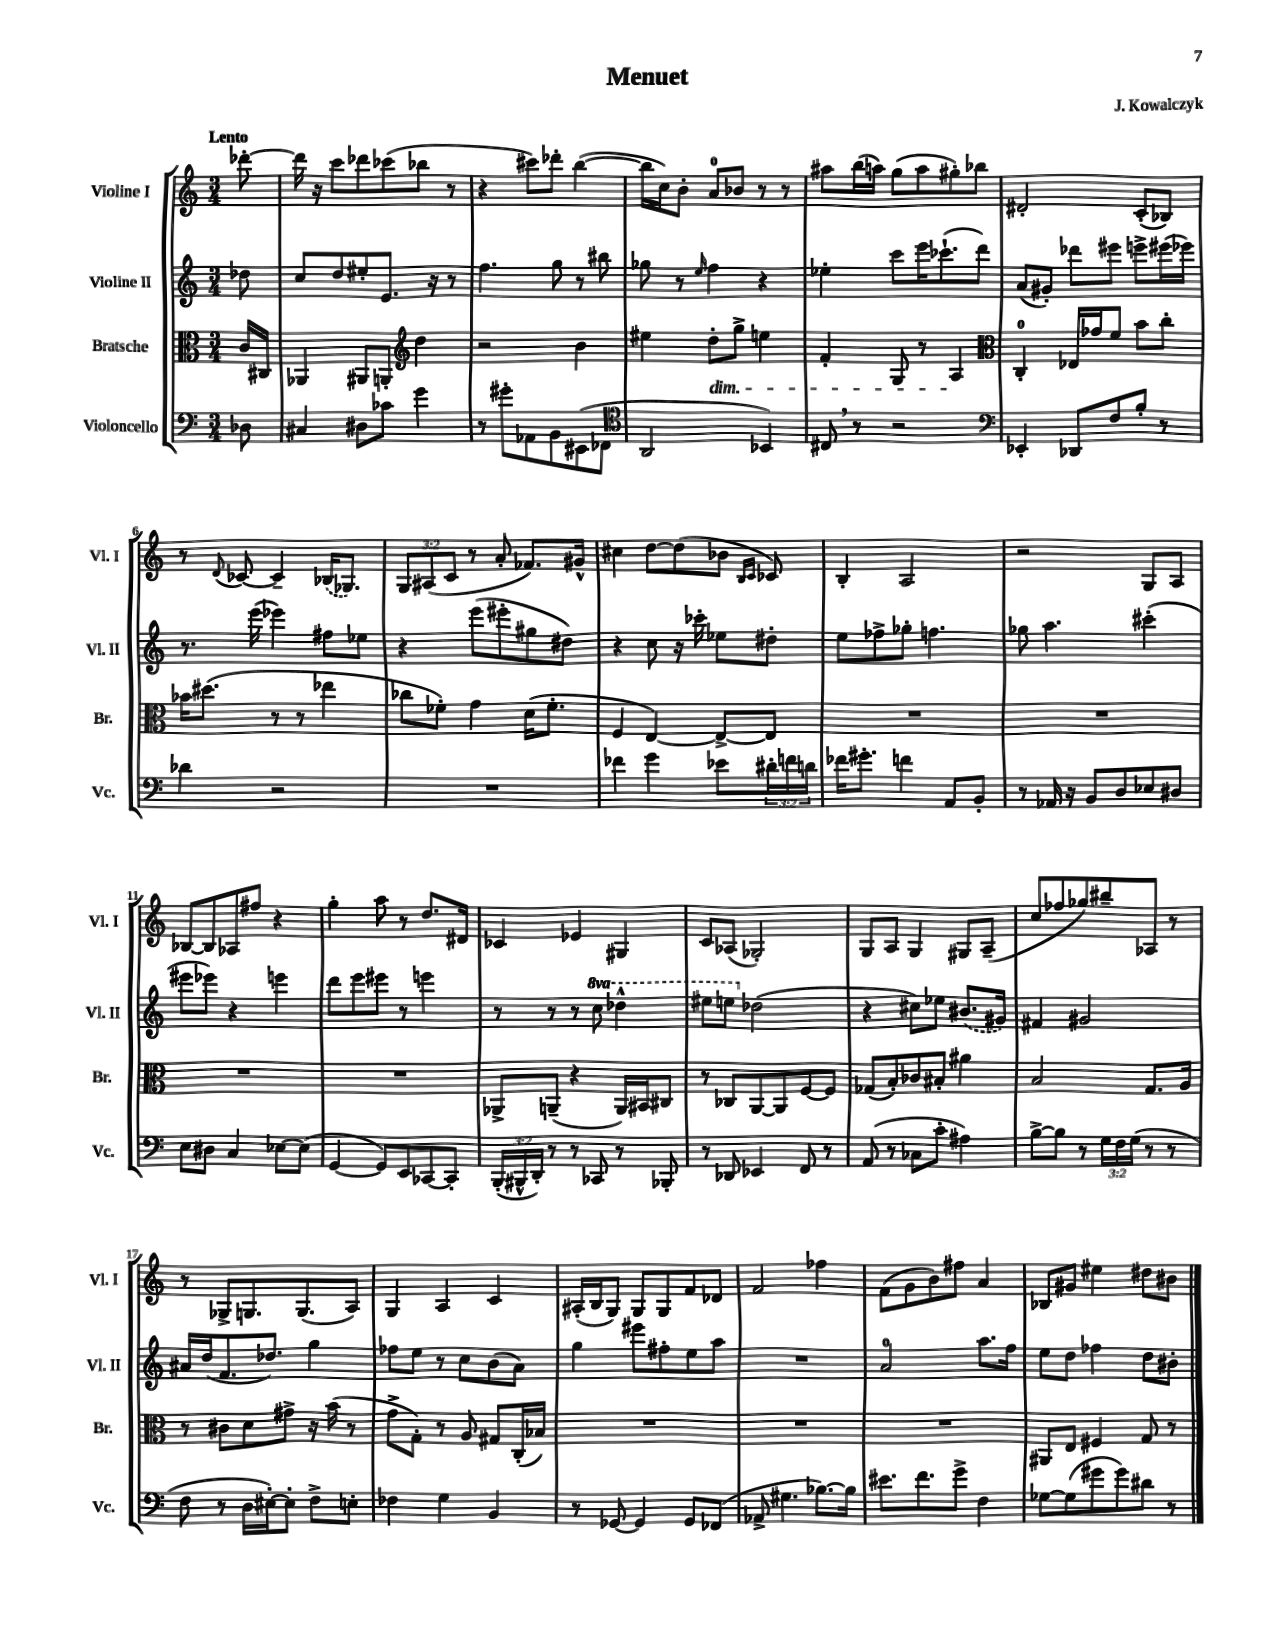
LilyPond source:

\header { title = "Menuet" composer = "J. Kowalczyk" }
<<
\new StaffGroup <<
\new Staff = "s0" \with { instrumentName = "Violine I" shortInstrumentName = "Vl. I" } {
    \clef treble \key c \major \numericTimeSignature \time 3/4 \override Staff.TupletNumber.text = #tuplet-number::calc-fraction-text \partial 8 \tempo "Lento"
    des'''8~-. |
    des'''16 r16 c'''8 des'''8 ces'''8( bes''8 r8 |
    r4 cis'''8) des'''8-. b''4~( |
    b''16 c''16) b'8-. a'8-0 bes'8 r8 r8 |
    ais''8 b''16( a''16) g''8( a''8 gis''8-.) bes''8 |
    dis'2-. c'8-.( bes8) |
    r8 \appoggiatura { d'8 } ces'8~ ces'4-- \once \slurDashed bes16( ges8.) |
    \tuplet 3/2 { g8 ais8( c'8 } r8 a'8-. fes'8.) gis'16-^ |
    cis''4 d''8~ d''8( bes'8 \grace { b16 c'16 } ces'8) |
    b4-. a2 |
    r2 g8 a8 |
    bes8~ bes8 aes8 fis''8 r4 |
    g''4-. a''8 r8 d''8. dis'16 |
    ces'4 ees'4 gis4 |
    c'8 aes8( ges2-.) |
    g8 a8 g4 gis8 a8--( |
    c''8 fes''8 ges''8) bis''8-- aes8 r8 |
    r8 ges8-> g8. g8.( a8) |
    g4 a4 c'4 |
    ais16-.( b16 g8) g8 g8 f'8 des'8 |
    f'2 fes''4 |
    f'8( g'8 b'8) fis''8 a'4 |
    bes8 gis'8 eis''4 dis''8 bis'8 \bar "|." |
}
\new Staff = "s1" \with { instrumentName = "Violine II" shortInstrumentName = "Vl. II" } {
    \clef treble \key c \major \numericTimeSignature \time 3/4 \set Staff.ottavationMarkups = #ottavation-simple-ordinals \partial 8
    des''8 |
    c''8 d''8 eis''8-. e'8. r16 r8 |
    f''4. g''8 r8 bis''8 |
    ges''8 r8 \grace { e''16 } f''4 r4 |
    ees''4-. c'''8 e'''16 ces'''8.-!( d'''8) |
    a'8( gis'8-.) des'''8 eis'''8 e'''8-> eis'''16( ees'''16) |
    r8. e'''16( ees'''4) fis''8 ees''8 |
    r4 e'''8( eis'''8-. gis''8 dis''8) |
    r4 c''8 r16 ces'''16-. ees''8 dis''8-. |
    e''8 fes''8-> ges''8-. f''4. |
    ges''8 a''4. cis'''4-.( |
    eis'''8 ees'''8) r4 e'''4 |
    d'''8 e'''8 eis'''8 r8 e'''4 |
    r8 r8 r8 \ottava #1 c'''8 des'''4-^ |
    eis'''8 e'''8 \ottava #0 des''2( |
    r4 cis''8) ees''8 \once \slurDashed bis'8.( gis'16) |
    fis'4 gis'2 |
    ais'16 d''16( f'8. des''8.) g''4 |
    fes''8 e''8 r8 c''8 b'8( a'8) |
    g''4 eis'''8 fis''8-. e''8 a''8 |
    R2. |
    a'2-0 a''8. f''16 |
    e''8 d''8 fes''4 d''8 bis'8-. \bar "|." |
}
\new Staff = "s2" \with { instrumentName = "Bratsche" shortInstrumentName = "Br." } {
    \clef alto \key c \major \numericTimeSignature \time 3/4 \partial 8
    c'16 cis16 |
    aes,4 ais,8 a,8-. \clef treble d''4 |
    r2 b'4 |
    eis''4 d''8-.\dim g''8-> e''4 |
    f'4-. g8 r8 a4\! |
    \clef alto c4-0-. ees16 ges'16 f'8 b'8 c''8-. |
    bes'16 dis''8.( r8 r8 ees''4 |
    ces''8 fes'8-.) g'4 d'16( fes'8.-. |
    f4 e4~) e8~-> e8 |
    R2. |
    R2. |
    R2. |
    R2. |
    aes,8-> a,8--( r4 a,16) bis,16 cis8 |
    r8 ces8 a,8~ a,8 f8~ f8 |
    ges8( b8-.) ces'8 bis8-. ais'4 |
    b2 g8. a16 |
    r8 cis'8 d'8 gis'8-> r16 b'16( r8 |
    g'8-> g8-.) r8 a8 gis8 c16-.( bes16) |
    R2. |
    R2. |
    R2. |
    ais,8 e8 fis4 g8 r8 \bar "|." |
}
\new Staff = "s3" \with { instrumentName = "Violoncello" shortInstrumentName = "Vc." } {
    \clef bass \key c \major \numericTimeSignature \time 3/4 \override Staff.TupletNumber.text = #tuplet-number::calc-fraction-text \partial 8
    des8 |
    cis4 dis8 ces'8 g'4 |
    r8 gis'8-. aes,8 b,8 eis,8( fes,8 |
    \clef tenor a,2 bes,4) |
    cis8 \breathe r8 r2 |
    \clef bass ees,4-. des,8 f8 b8-. r8 |
    des'4 r2 |
    R2. |
    fes'4 g'4 ees'8 \tuplet 3/2 { dis'16-. f'16 d'16 } |
    fes'16 gis'8.-. f'4 a,8 b,8-. |
    r8 aes,16 r16 b,8 d8 ees8 dis8 |
    e8 dis8 c4 ees8~ ees8( |
    g,4~ g,8) e,8 ces,8~ ces,8-. |
    \tuplet 3/2 { b,,16-.( bis,,16-^ d,16-.) } r8 r8 ces,8 r8 bes,,8-. |
    r8 des,8 ees,4 f,8 r8 |
    a,8( r8 ces8 c'8-. ais4) |
    b8~-> b8 r8 \tuplet 3/2 { g16 f16 g16( } r8 r8 |
    f8 r8 d16 eis16~-.) eis8-. f8-> e8-. |
    fes4 g4 b,4 |
    r8 ges,8~ ges,4 ges,8 fes,8( |
    aes,8-> gis4. bes8.~) bes16 |
    eis'8. f'8. g'8-> f4 |
    ges8~ ges8( gis'8 gis'8) dis'8 r8 \bar "|." |
}
>>
>>
